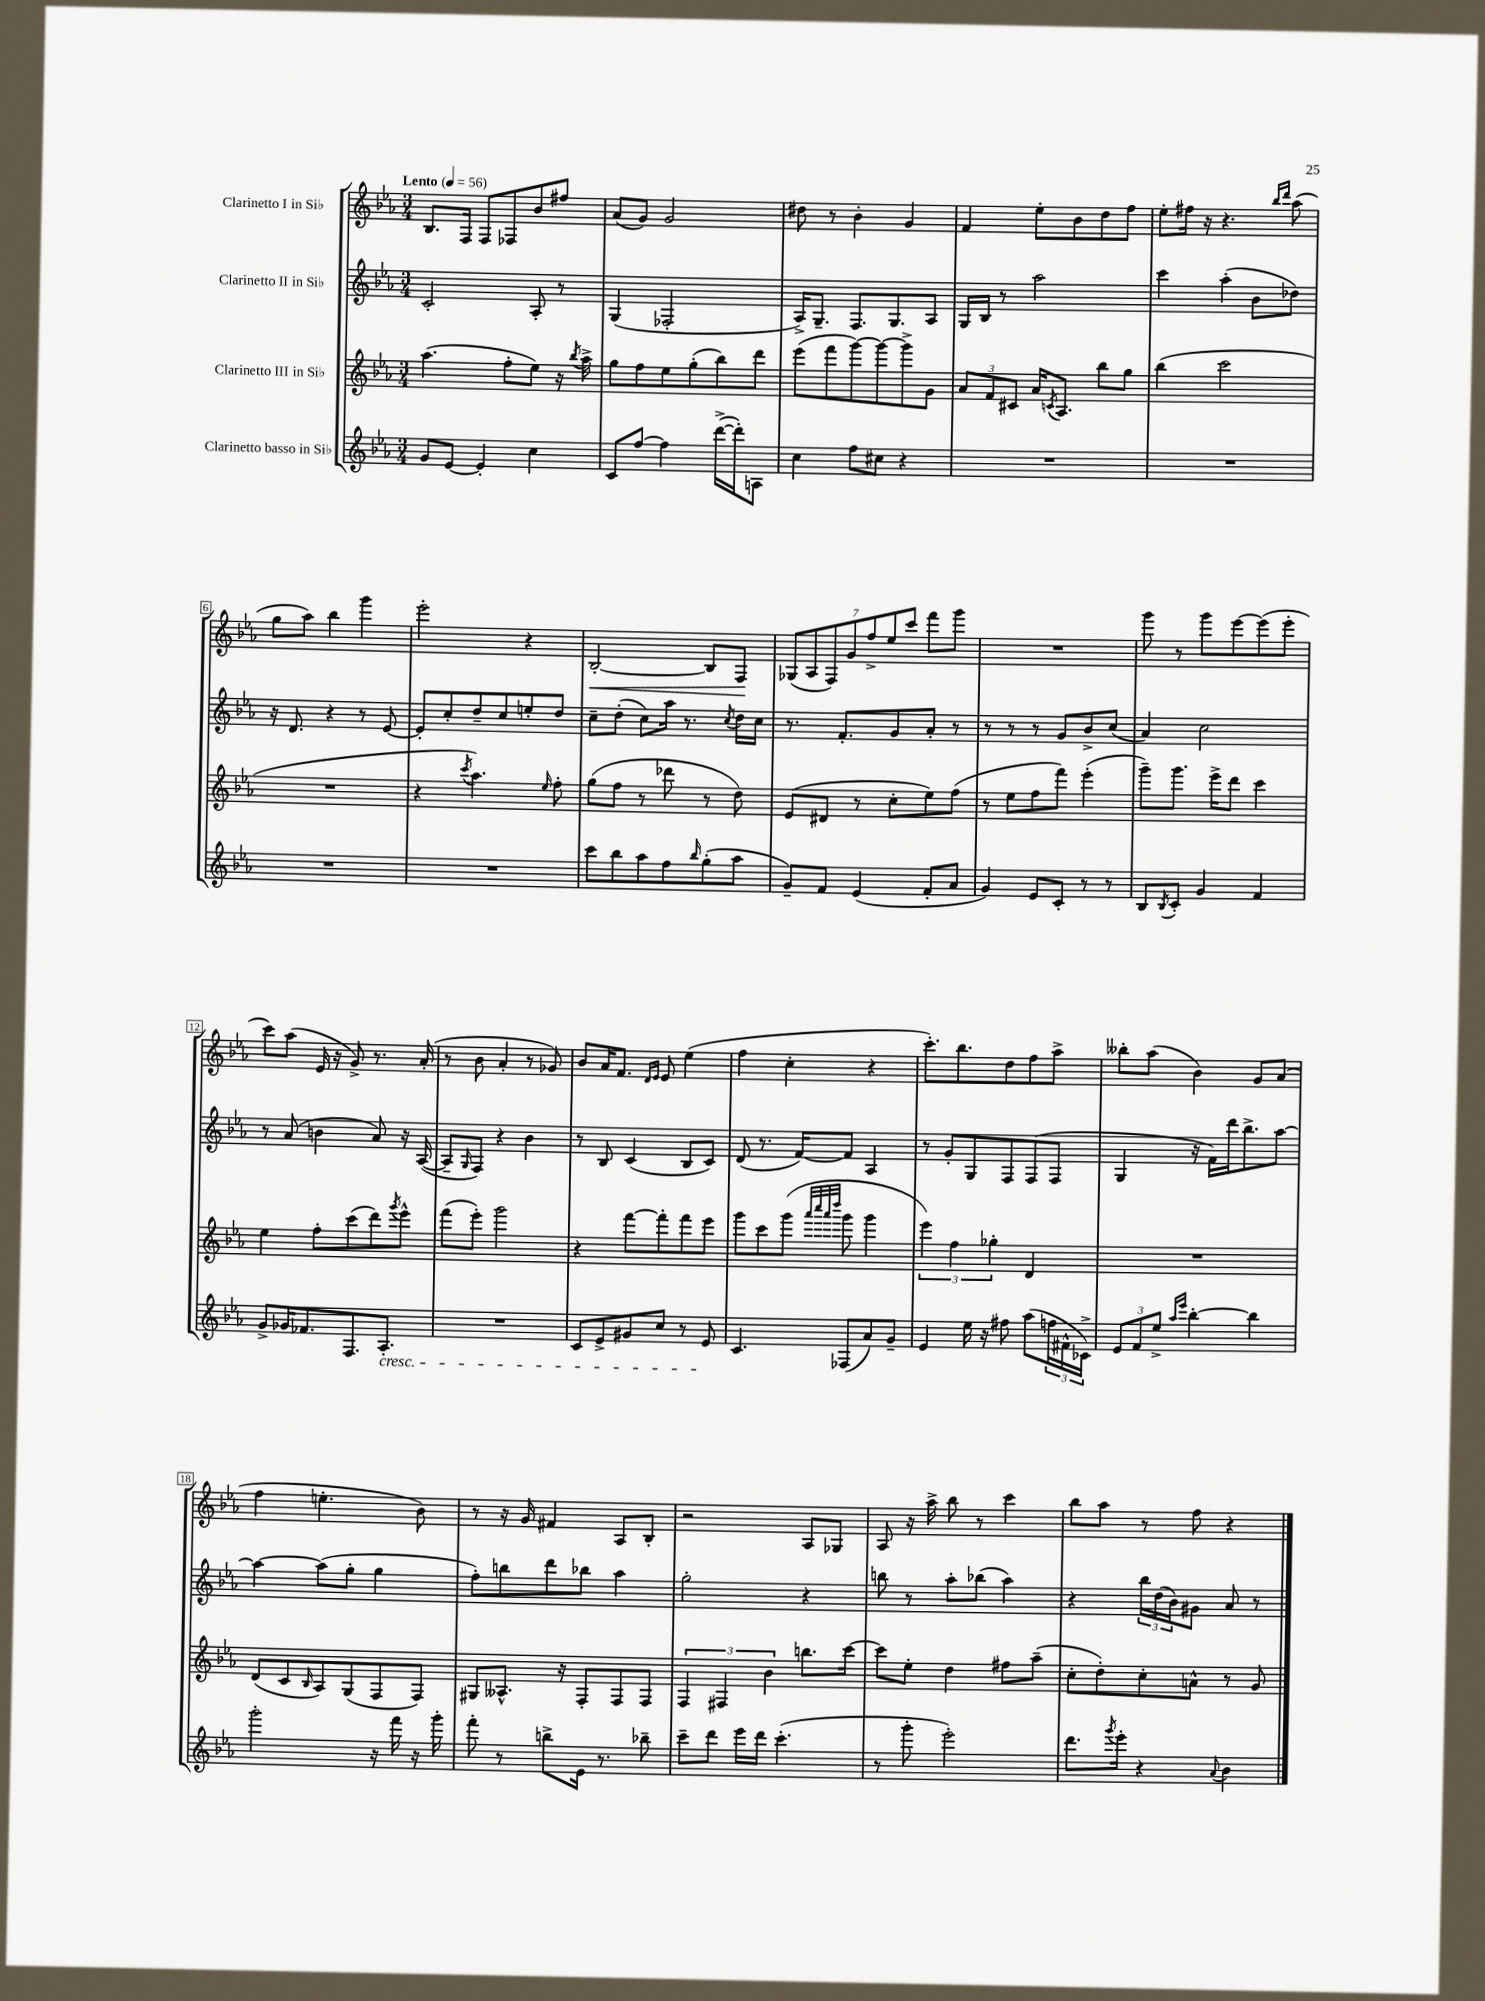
<<
\new StaffGroup <<
\new Staff = "s0" \with { instrumentName = "Clarinetto I in Sib" } {
    \clef treble \key ees \major \numericTimeSignature \time 3/4 \tempo "Lento" 4 = 56
    bes8. f16 f8 fes8 bes'8 fis''8 |
    aes'8( g'8) g'2 |
    dis''8 r8 bes'4-. g'4 |
    f'4 ees''8-. bes'8 d''8 f''8 |
    ees''8-. fis''16 r16 r4. \grace { bes''16 d'''16 } aes''8( |
    g''8 aes''8) bes''4 g'''4 |
    ees'''2-. r4 |
    bes2~-.\< bes8 f8\! |
    \tuplet 7/4 { ges8( aes8 f8) g'8 f''8-> ees''8 c'''8 } f'''8 g'''8 |
    R2. |
    g'''8 r8 g'''8 ees'''8~ ees'''8( ees'''8-. |
    c'''8) aes''8( ees'16 r16 g'8->) r8. aes'16-.( |
    r8 bes'8 aes'4-. r8 ges'8) |
    bes'8 aes'16 f'8. \grace { d'16 ees'16 } ees'8 ees''4( |
    f''4 c''4-. r4 |
    c'''8.-.) bes''8. d''8 f''8 aes''8-> |
    beses''8-. aes''8( bes'4) g'8 aes'8( |
    f''4 e''4.-. bes'8) |
    r8 r16 g'16 fis'4 aes8 bes8-. |
    r2 aes8 ges8 |
    aes8 r16 aes''16-> bes''8 r8 c'''4 |
    bes''8 aes''8 r8 f''8 r4 \bar "|." |
}
\new Staff = "s1" \with { instrumentName = "Clarinetto II in Sib" } {
    \clef treble \key ees \major \numericTimeSignature \time 3/4
    c'2-. aes8-. r8 |
    g4( fes2-. |
    aes16->) g8.-- f8. g8. aes8 |
    g16 bes16 r8 aes''2 |
    c'''4 aes''4-.( bes'8 des''8) |
    r16 d'8. r4 r8 ees'8~ |
    ees'8-. c''8-. d''8-- c''8 e''8-. d''8 |
    c''8-- d''8-.( c''8) aes''16 r8. \acciaccatura { c''8 } d''16 c''16 |
    r8. f'8.-. g'8 aes'8-. r8 |
    r8 r8 r8 g'8 bes'8-> c''8( |
    aes'4) c''2 |
    r8 aes'8( b'4 aes'8) r16 aes16~( |
    aes8-- \grace { g16 } f8) r4 bes'4 |
    r8 bes8 c'4( bes8 c'8) |
    d'8( r8. f'16~) f'8 aes4 |
    r8 g'8-. g8 f8 f8( f8 |
    g4 r16 f'16) d'''16 bes''8.-> aes''8~ |
    aes''4~ aes''8( g''8-. g''4 |
    f''8-.) b''8 d'''8 bes''8 aes''4 |
    g''2-. r4 |
    b''8 r8 aes''8-. bes''8( aes''4) |
    r4 \tuplet 3/2 { bes''16 d''16( bes'16) } gis'8 aes'8 r8 \bar "|." |
}
\new Staff = "s2" \with { instrumentName = "Clarinetto III in Sib" } {
    \clef treble \key ees \major \numericTimeSignature \time 3/4
    aes''4.( f''8-. ees''8) r16 \acciaccatura { bes''8 } aes''16-> |
    g''8 f''8 ees''8 g''8-.( bes''8) d'''8 |
    ees'''8( f'''8 g'''8~) g'''8~ g'''8-> g'8 |
    \tuplet 3/2 { aes'8 f'8 cis'8 } aes'16 \acciaccatura { c'8 } aes8. bes''8 g''8 |
    bes''4( c'''2 |
    R2. |
    r4 \acciaccatura { c'''8 } aes''4.) \grace { ees''16 } f''8-. |
    g''8( f''8 r8 des'''8 r8 d''8) |
    ees'8( dis'8 r8 c''8-. ees''8) f''8( |
    r8 ees''8 f''8 f'''8) ees'''4-.( |
    g'''8--) g'''8. ees'''16-> d'''8 c'''4 |
    ees''4 f''8-. c'''8( d'''8) \acciaccatura { g'''8 } ees'''8-^ |
    f'''8( ees'''8-.) g'''2 |
    r4 f'''8~ f'''8-. f'''8 ees'''8 |
    g'''8 c'''8 g'''8( \grace { aes'''32 c''''32 aes'''32 d''''32 } g'''8 g'''4 |
    \tuplet 3/2 { ees'''4) f''4 ges''4-. } d'4 |
    R2. |
    d'8( c'8 \grace { bes16 } aes8) g8( f8 f8) |
    gis8 aeses8.-^ r16 f8-. f8 f8 |
    \tuplet 3/2 { f4 fis4 bes'4 } b''8. c'''16~ |
    c'''8 ees''8-. d''4 fis''8 aes''8--( |
    c''8-. d''8-.) c''8-. a'8-^ r8 g'8 \bar "|." |
}
\new Staff = "s3" \with { instrumentName = "Clarinetto basso in Sib" } {
    \clef treble \key ees \major \numericTimeSignature \time 3/4
    g'8 ees'8~ ees'4-. c''4 |
    c'8 f''8~ f''4 d'''16~->( d'''16-.) a8 |
    c''4 f''8 cis''8 r4 |
    R2. |
    R2. |
    R2. |
    R2. |
    c'''8 bes''8 aes''8 f''8 \grace { bes''16 } g''8-.( aes''8 |
    g'8--) f'8 ees'4( f'8-. aes'8 |
    g'4) ees'8 c'8-. r8 r8 |
    bes8 \acciaccatura { bes8 } c'8-. g'4 f'4 |
    g'8-> ges'16 fes'8. f8. aes8.-.\cresc |
    R2. |
    c'8 ees'8-> gis'8 c''8 r8 ees'8\! |
    c'4. fes8( aes'8) g'8-- |
    ees'4 ees''16 r16 fis''8 aes''8( \tuplet 3/2 { f''16 fis'16-^ ces'16->) } |
    \tuplet 3/2 { ees'8 f'8 ees''8-> } \grace { aes''16 ees'''16 } bes''4~-. bes''4 |
    g'''2-. r16 f'''16 r16 g'''16-. |
    f'''8-. r8 b''8-> ees'16 r8. bes''8-- |
    c'''8-- d'''8 ees'''16 d'''16 c'''4.-.( |
    r8 g'''8-. ees'''2-.) |
    d'''8. \acciaccatura { g'''8 } ees'''16-. r4 \appoggiatura { aes'8 } bes'4 \bar "|." |
}
>>
>>
\layout { \context { \Score \override BarNumber.stencil = #(make-stencil-boxer 0.1 0.3 ly:text-interface::print) } }
